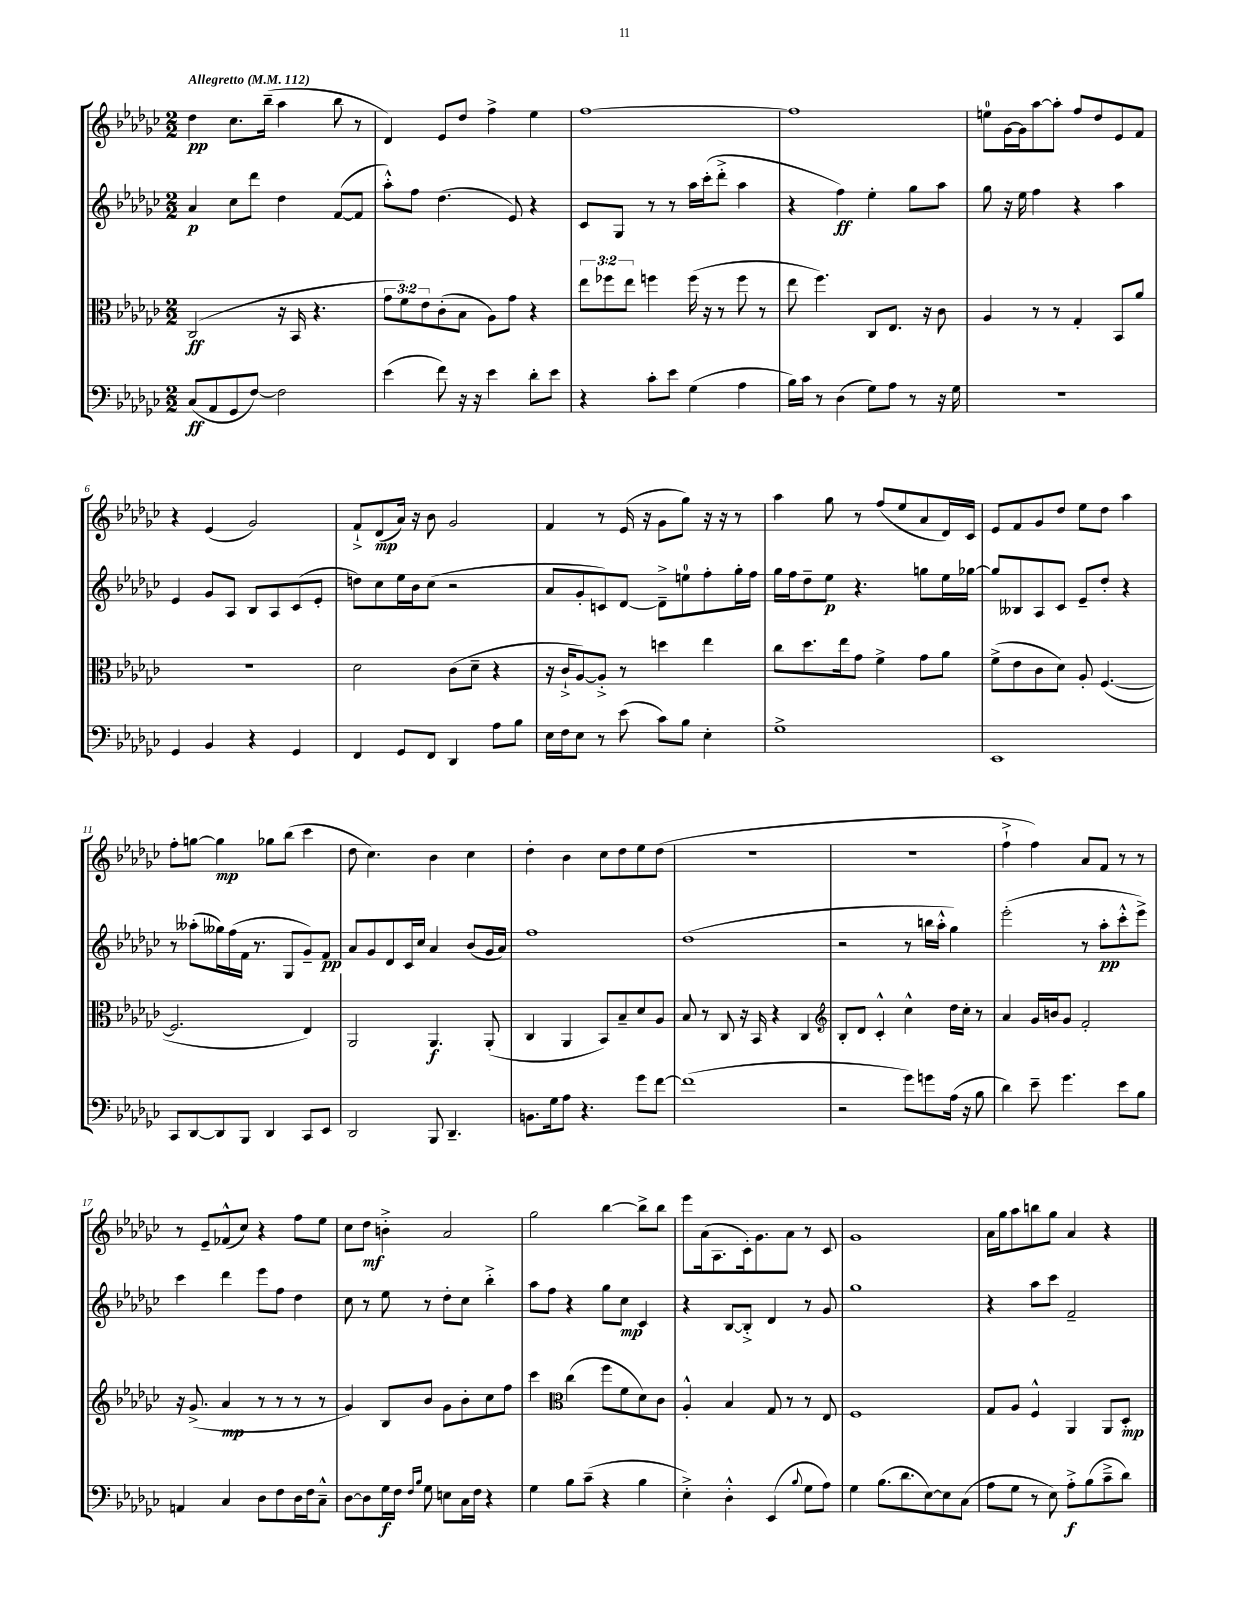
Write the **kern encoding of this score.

**kern	**kern	**kern	**kern
*staff4	*staff3	*staff2	*staff1
*clefF4	*clefC3	*clefG2	*clefG2
*k[b-e-a-d-g-c-]	*k[b-e-a-d-g-c-]	*k[b-e-a-d-g-c-]	*k[b-e-a-d-g-c-]
*M2/2	*M2/2	*M2/2	*M2/2
*MM112	*MM112	*MM112	*MM112
(8C-	(2C-	4a-	4dd-
8AA-	.	.	.
8GG-	.	8cc-	8.cc-
[8F)	.	8ddd-	.
.	.	.	(16bb-~
2F]	16r	4dd-	4aa-
.	16BB-	.	.
.	4.r	.	.
.	.	([8f	8bb-
.	.	8f]	8r
=	=	=	=
(4e-	12g-	8aa-'^^)	4d-)
.	12f)	.	.
.	.	8ff	.
.	12e-	.	.
8f)	(8c-'	(4.dd-	8e-
16r	8B-	.	8dd-
16r	.	.	.
4e-	8A-)	.	4ff^
.	8g-	8e-)	.
8d-'	4r	4r	4ee-
8e-	.	.	.
=	=	=	=
4r	12ee-	8c-	[1ff
.	12ff-	.	.
.	.	8G-	.
.	12ee-	.	.
8c-'	4ff	8r	.
8e-	.	8r	.
(4G-	(16ff	16aa-	.
.	16r	(16ccc-'	.
.	8r	8ddd-'^	.
4A-	8ff	4aa-	.
.	8r	.	.
=	=	=	=
16B-)	8ee-	4r	1ff]
16c-	.	.	.
8r	4.ff)	.	.
(4D-	.	4ff)	.
8G-)	8C-	4ee-'	.
8A-	8.E-	.	.
8r	.	8gg-	.
.	16r	.	.
16r	8c-	8aa-	.
16G-	.	.	.
=	=	=	=
1r	4A-	8gg-	8ee
.	.	16r	[16g-
.	.	16ee-	16g-]
.	8r	4ff	[8aa-
.	8r	.	8aa-']
.	4G-'	4r	8ff
.	.	.	8dd-
.	8BB-	4aa-	8e-
.	8a-	.	8f
=	=	=	=
4GG-	1r	4e-	4r
4BB-	.	8g-	(4e-
.	.	8A-	.
4r	.	8B-	2g-)
.	.	8A-	.
4GG-	.	(8c-	.
.	.	8e-'	.
=	=	=	=
4FF	2d-	8dd)	8f`^
.	.	8cc-	(8d-
8GG-	.	16ee-	16a-)
.	.	16b-	16r
8FF	.	(8cc-	8b-
4DD-	(8c-	2r	2g-
.	8d-~	.	.
8A-	4r	.	.
8B-	.	.	.
=	=	=	=
16E-	16r	8a-	4f
16F	16c-`^	.	.
8E-	[8A-)	8g-'	.
8r	8A-'^]	8c)	8r
(8e-	8r	[8d-	(16e-
.	.	.	16r
8c-)	4dd	8d-~^]	8g-
8B-	.	8ee	8gg-)
4E-'	4ee-	8ff'	16r
.	.	.	16r
.	.	16gg-'	8r
.	.	16ff	.
=	=	=	=
1G-^	8cc-	16gg-	4aa-
.	.	16ff	.
.	8.dd-	8dd-~	.
.	.	8ee-	8gg-
.	16ee-	.	.
.	8g-	4.r	8r
.	4f^	.	(8ff
.	.	.	8ee-
.	8g-	8gg	8a-
.	8a-	16ee-	16d-)
.	.	[16gg-	16c-
=	=	=	=
1EE-	(8f^	8gg-]	8e-
.	8e-	8B--	8f
.	8c-	8A-	8g-
.	8d-)	8c-	8dd-
.	8A-'	8e-~	8ee-
.	([4.F	8dd-'	8dd-
.	.	4r	4aa-
=	=	=	=
8CC-	2.F]	8r	8ff'
[8DD-	.	(8aa--'	[8gg
8DD-]	.	16gg--)	4gg]
.	.	(16ff	.
8BBB-	.	16f	.
.	.	8.r	.
4DD-	.	.	8gg-
.	.	8G-	(8bb-
8CC-	4E-)	8g-~)	4ccc-
8EE-	.	8f	.
=	=	=	=
2DD-	2AA-	8a-	8dd-
.	.	8g-	4.cc-)
.	.	8d-	.
.	.	16c-	.
.	.	16cc-	.
8BBB-	4.AA-	4a-	4b-
4.DD-~	.	.	.
.	.	(8b-	4cc-
.	(8AA-'	16g-	.
.	.	16a-)	.
=	=	=	=
8.BB	4C-	1ff	4dd-'
16G-	.	.	.
8A-	4AA-	.	4b-
4.r	.	.	.
.	8BB-)	.	8cc-
.	8B-~	.	8dd-
8g-	8d-	.	8ee-
[8f	8A-	.	(8dd-
=	=	=	=
(1f]	8B-	(1dd-	1r
.	8r	.	.
.	8C-	.	.
.	16r	.	.
.	16BB-	.	.
.	4r	.	.
.	4C-	.	.
=	=	=	=
*	*clefG2	*	*
2r	8B-'	2r	1r
.	8d-	.	.
.	4c-'^^	.	.
8g-)	4cc-^^	8r	.
8g	.	16bb	.
.	.	16aa-'^^	.
(16A-	16dd-	4gg-)	.
16r	16cc-'	.	.
8B-	8r	.	.
=	=	=	=
4d-)	4a-	(2eee-'	4ff`^
8e-~	16g-	.	4ff)
.	16b	.	.
4.g-	8g-	.	.
.	2f'	8r	8a-
.	.	8aa-'	8f
8e-	.	8ccc-'^^	8r
8B-	.	8eee-^)	8r
=	=	=	=
4AA	16r	4ccc-	8r
.	(8.g-^	.	.
.	.	.	8e-~
4C-	4a-	4ddd-	(8f-^^
.	.	.	8cc-)
8D-	8r	8eee-	4r
8F	8r	8ff	.
16D-	8r	4dd-	8ff
16F	.	.	.
8C-~^^	8r	.	8ee-
=	=	=	=
[8D-	4g-)	8cc-	8cc-
8D-]	.	8r	8dd-
16G-	8B-	8ee-	4b'^
16F	.	.	.
16qqF	.	.	.
16qqB-	.	.	.
8G-	8b-	8r	.
8E	8g-	8dd-'	2a-
16C-	8b-'	8cc-	.
16F	.	.	.
4r	8cc-	4bb-'^	.
.	8ff	.	.
=	=	=	=
4G-	4ccc-	8aa-	2gg-
.	.	8ff	.
*	*clefC3	*	*
8B-	(4cc-	4r	.
(8c-~	.	.	.
4r	8ff	8gg-	[4bb-
.	8f	8cc-	.
4B-	8d-)	4c-	8bb-^]
.	8c-	.	8bb-
=	=	=	=
4E-'^)	4A-'^^	4r	8eee-
.	.	.	(16a-
.	.	.	8.A-
4D-'^^	4B-	[8B-	.
.	.	8B-'^]	16c-')
.	.	.	8.g-
(4EE-	8G-	4d-	.
.	8r	.	8a-
8qqB-	.	.	.
8G-	8r	8r	8r
8A-)	8E-	8g-	8c-
=	=	=	=
4G-	1F	1gg-	1g-
(8.B-	.	.	.
8.d-	.	.	.
[8E-)	.	.	.
8E-]	.	.	.
(8C-	.	.	.
=	=	=	=
8A-	8G-	4r	16a-
.	.	.	16gg-
8G-	8A-	.	8aa-
8r	4F^^	8aa-	8bb
8E-)	.	8ccc-	8gg-
8A-'^	4AA-	2f~	4a-
(8B-	.	.	.
8c-~^	8AA-	.	4r
8d-)	8D-'	.	.
==	==	==	==
*-	*-	*-	*-
